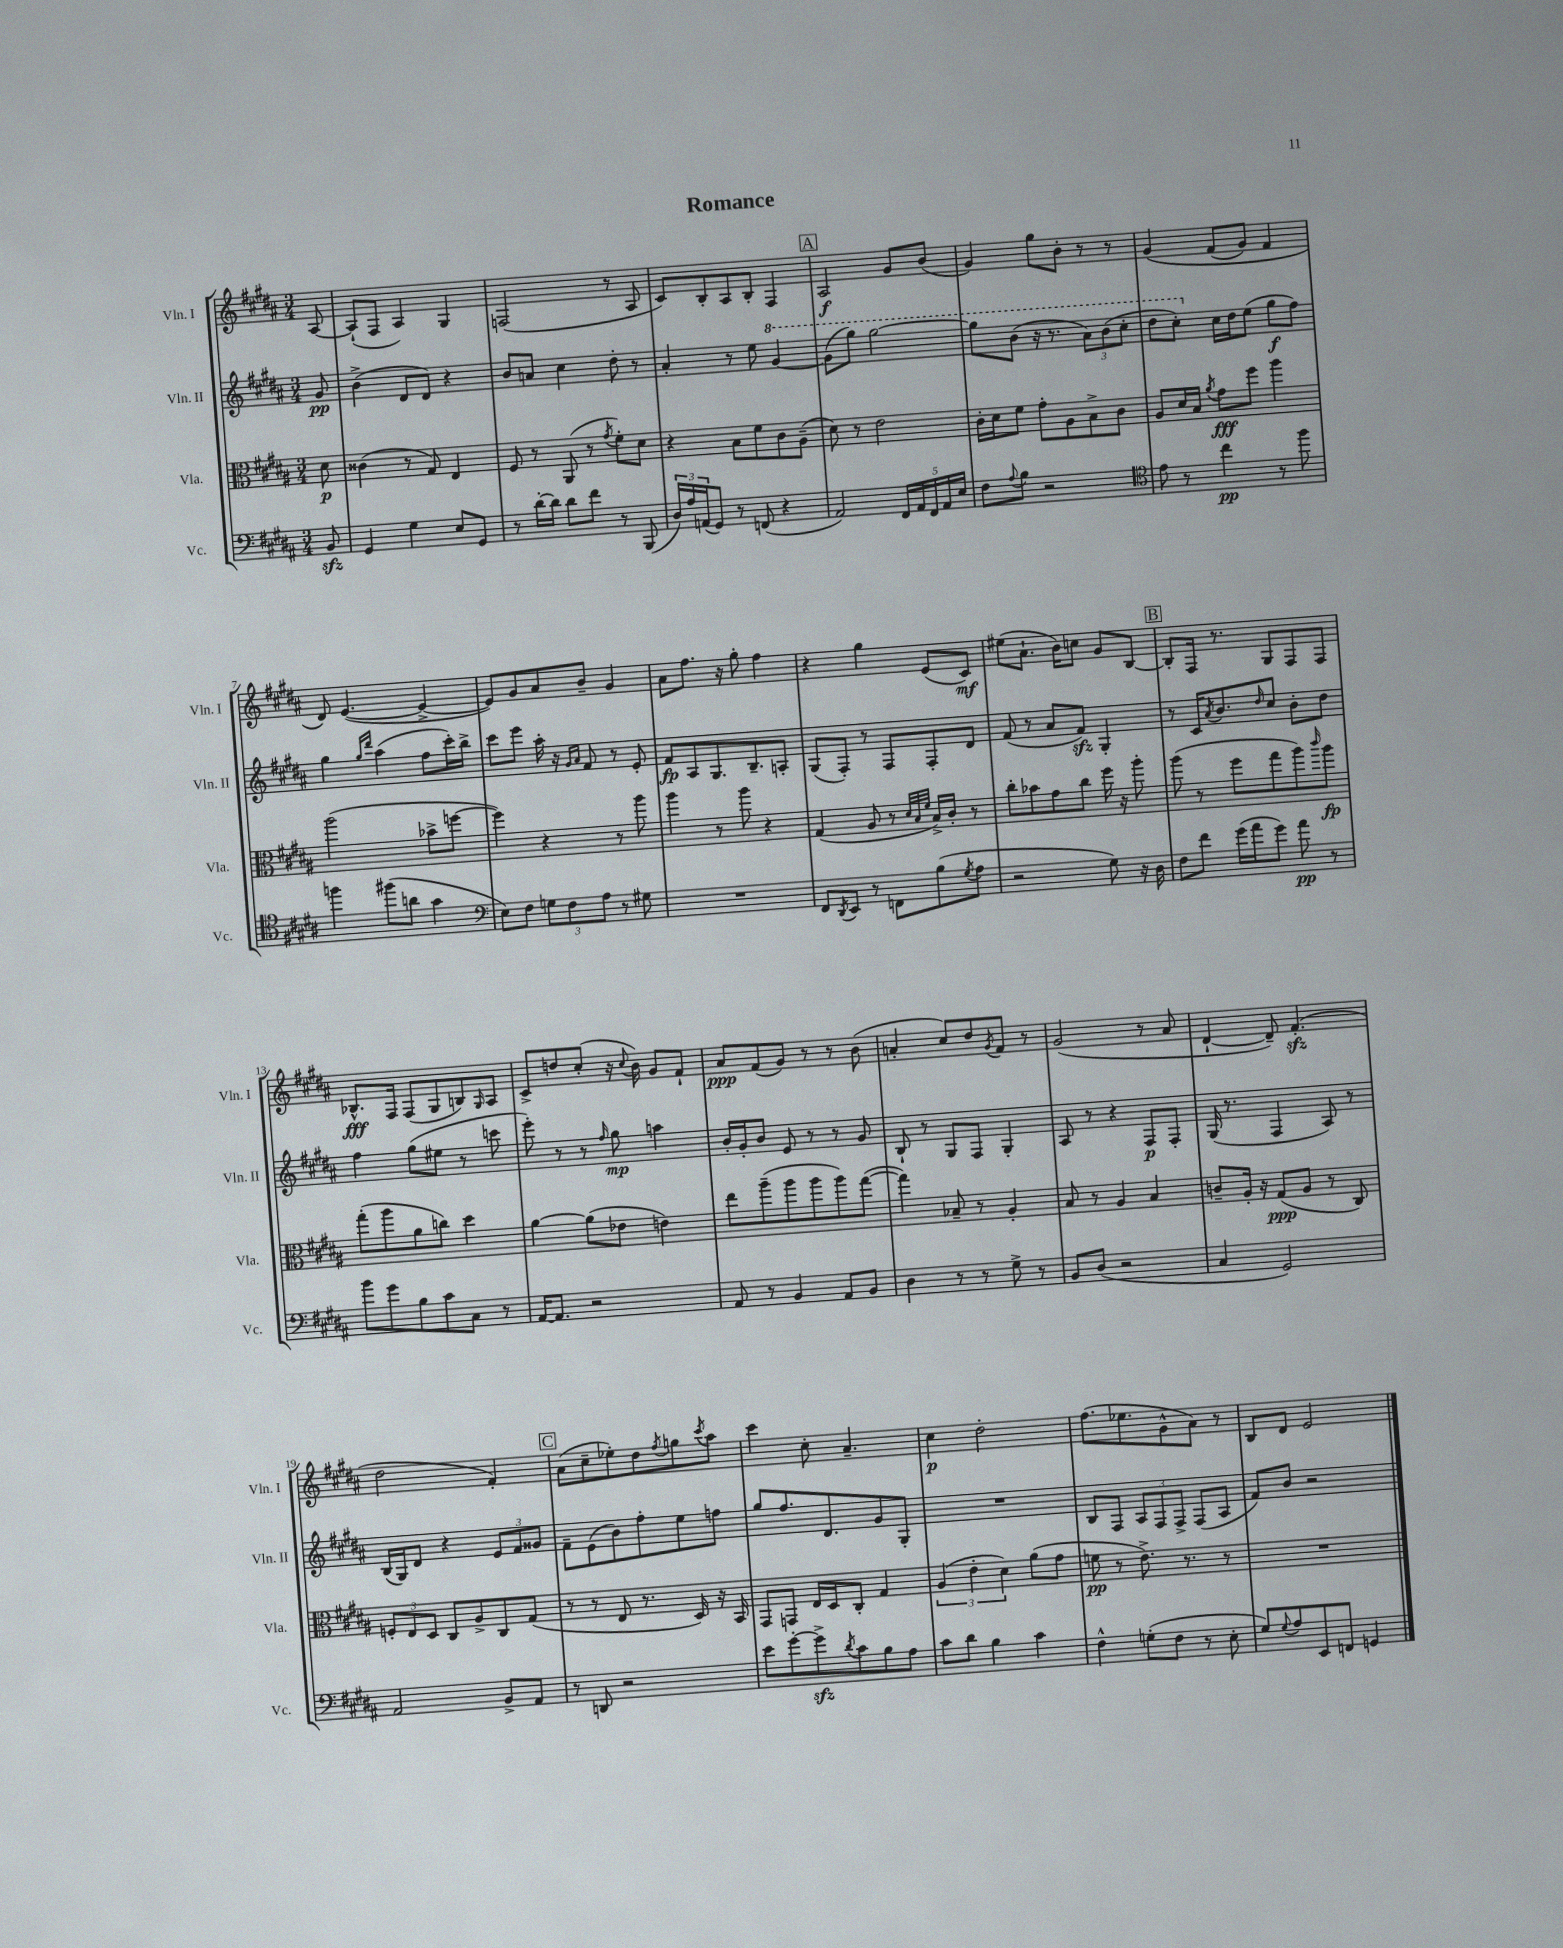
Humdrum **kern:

**kern	**dynam	**kern	**dynam	**kern	**dynam	**kern	**dynam
*part4	*part4	*part3	*part3	*part2	*part2	*part1	*part1
*staff4	*staff4	*staff3	*staff3	*staff2	*staff2	*staff1	*staff1
*I"Vc.	*	*I"Vla.	*	*I"Vln. II	*	*I"Vln. I	*
*I'Vc.	*	*I'Vla.	*	*I'Vln. II	*	*I'Vln. I	*
*clefF4	*	*clefC3	*	*clefG2	*	*clefG2	*
*k[f#c#g#d#a#]	*	*k[f#c#g#d#a#]	*	*k[f#c#g#d#a#]	*	*k[f#c#g#d#a#]	*
*M3/4	*	*M3/4	*	*M3/4	*	*M3/4	*
=	=	=	=	=	=	=	=
8BBzz/	.	8d#\	p	8g#/	pp	[8A#/	.
=1	=1	=1	=1	=1	=1	=1	=1
4GG#/	.	(4c##X\	.	(4b^\	.	(8A#`/L]	.
.	.	.	.	.	.	8F#/J	.
4G#\	.	8r	.	8d#/L	.	4A#/)	.
.	.	8G#/)	.	8d#/J)	.	.	.
8E/L	.	4E/	.	4r	.	4G#/	.
8GG#/J	.	.	.	.	.	.	.
=2	=2	=2	=2	=2	=2	=2	=2
8r	.	8F#/	.	8b/L	.	(2Fn/	.
[16d#'\LL	.	8r	.	8an/J	.	.	.
16d#\JJ]	.	.	.	.	.	.	.
8d#\L	.	(8AA#/	.	4cc#\	.	.	.
8f#\J	.	8r	.	.	.	.	.
.	.	8qg#/	.	.	.	.	.
8r	.	8f#'\L)	.	8dd#'\	.	8r	.
(8BBB/	.	8d#\J	.	8r	.	8A#/	.
=3	=3	=3	=3	=3	=3	=3	=3
24D#/LL)	.	4r	.	4a#'/	.	8c#/L)	.
24A#/	.	.	.	.	.	.	.
(24AAn/J	.	.	.	.	.	.	.
8GG#/J)	.	.	.	.	.	8B'/	.
8r	.	8B\L	.	8r	.	8A#/	.
(8FFn/	.	8f#\	.	8ee\	.	8B'/J	.
*	*	*	*	*8va	*	*	*
4r	.	8c#\	.	[4gg#/	.	4F#/	.
.	.	(8A#~\J	.	.	.	.	.
!!LO:REH:place=s1:t=A
=4	=4	=4	=4	=4	=4	=4	=4
2AA#/)	.	8d#\)	.	(8gg#\L]	.	2A#/	f
.	.	8r	.	8ggg#\J)	.	.	.
.	.	2e\	.	[2ggg#\	.	.	.
20FF#/LL	.	.	.	.	.	8g#/L	.
20AA#/	.	.	.	.	.	.	.
20FF#/	.	.	.	.	.	.	.
.	.	.	.	.	.	(8b/J	.
20AA#/	.	.	.	.	.	.	.
20E/JJ	.	.	.	.	.	.	.
=5	=5	=5	=5	=5	=5	=5	=5
8F#\L	.	16c#'\LL	.	8ggg#\L]	.	4g#/)	.
.	.	16d#\J	.	.	.	.	.
8qqA#/	.	.	.	.	.	.	.
8B\J	.	8f#\J	.	(8bb\J	.	.	.
2r	.	8g#'\L	.	16r	.	8gg#\L	.
.	.	.	.	8.r	.	.	.
.	.	8A#\	.	.	.	8b'\J	.
.	.	8B^\	.	12aa#\L)	.	8r	.
.	.	.	.	(12bb\	.	.	.
.	.	8c#\J	.	.	.	8r	.
.	.	.	.	12ccc#'\J	.	.	.
=6	=6	=6	=6	=6	=6	=6	=6
*clefC4	*	*	*	*	*	*	*
8e\	.	8A#/L	.	8ddd#\L	.	(4g#/	.
8r	.	16d#/L	.	8ccc#'\J)	.	.	.
.	.	16B/JJ	.	.	.	.	.
.	.	8qa#/	.	.	.	.	.
*	*	*	*	*X8va	*	*	*
4cc#\	pp	8g#\L	fff	16cc#\LL	.	(8f#/L	.
.	.	.	.	16dd#\J	.	.	.
.	.	8ff#\J	.	(8ee\J	.	8g#/J)	.
8r	.	4aa#\	.	8gg#\L	f	4f#/	.
8ff#\	.	.	.	8ff#\J)	.	.	.
!!LO:LB:g=z
=7	=7	=7	=7	=7	=7	=7	=7
4ffn\	.	(2aa#\	.	4gg#\	.	8d#/)	.
.	.	.	.	.	.	([4.e/	.
.	.	.	.	16qqgg#/LL	.	.	.
.	.	.	.	16qqddd#/JJ	.	.	.
(8ff#X\L	.	.	.	(4aa#\	.	.	.
8an\J	.	.	.	.	.	.	.
4g#\	.	8b-X^\L	.	8ff#\L	.	4e^/_	.
.	.	[8ffn\J	.	16ccc#'\L)	.	.	.
.	.	.	.	16bb^\JJ	.	.	.
=8	=8	=8	=8	=8	=8	=8	=8
*clefF4	*	*	*	*	*	*	*
8E\L)	.	4ff\])	.	8ccc#\L	.	8e/L])	.
8F#\J	.	.	.	8eee\J	.	8g#/	.
12Gn\L	.	4r	.	16aa#'\	.	8a#/	.
.	.	.	.	16r	.	.	.
12F#\	.	.	.	.	.	.	.
.	.	.	.	16qqg#/LL	.	.	.
.	.	.	.	16qqa#/JJ	.	.	.
.	.	.	.	8f#/	.	8b~/J	.
12A#\J	.	.	.	.	.	.	.
8r	.	8r	.	8r	.	4g#/	.
8G#X\	.	8aa#\	.	8e'/	.	.	.
=9	=9	=9	=9	=9	=9	=9	=9
2.r	.	4aa#\	.	8f#/L	fp	8a#\L	.
.	.	.	.	8A#/	.	8.ff#\J	.
.	.	8r	.	8.G#/	.	.	.
.	.	.	.	.	.	16r	.
.	.	8aa#\	.	.	.	8gg#'\	.
.	.	.	.	8.B~/	.	.	.
.	.	4r	.	.	.	4ff#\	.
.	.	.	.	8An'/J	.	.	.
=10	=10	=10	=10	=10	=10	=10	=10
8FF#/L	.	(4G#/	.	(8G#/L	.	4r	.
8qDD#/	.	.	.	.	.	.	.
8EE/J	.	.	.	8F#'/J)	.	.	.
8r	.	8A#/	.	8r	.	4gg#\	.
8FFn\L	.	8r	.	8F#/L	.	.	.
.	.	32qqd#/LLL	.	.	.	.	.
.	.	32qqB/	.	.	.	.	.
.	.	32qqf#/JJJ	.	.	.	.	.
(8B\	.	16B^/LL)	.	8F#'/	.	(8e/L	.
.	.	16c#'/JJ	.	.	.	.	.
8qG#/	.	.	.	.	.	.	.
8A#\J	.	8r	.	8d#/J	.	8c#/J)	mf
=11	=11	=11	=11	=11	=11	=11	=11
2r	.	8cc#'\L	.	(8f#/	.	(8ee#X\L	.
.	.	8b-X\	.	8r	.	8.a#`\J	.
.	.	8g#\	.	8a#/L	.	.	.
.	.	.	.	.	.	16b\KL)	.
.	.	8cc#\J	.	8f#zz/J)	.	8ccn\J	.
8G#\)	.	16ff#\	.	4G#'/	.	8g#/L	.
.	.	16r	.	.	.	.	.
16r	.	8aa#'\	.	.	.	[8B/J	.
16D#\	.	.	.	.	.	.	.
!!LO:REH:place=s1:t=B
=12	=12	=12	=12	=12	=12	=12	=12
8F#\L	.	(8aa#\	.	8r	.	8B'/L]	.
8f#\J	.	8r	.	16c#/KL	.	16F#/Jk	.
.	.	.	.	8qa#/	.	.	.
.	.	.	.	8.b/	.	8.r	.
(16g#\LL	.	8ff#\L	.	.	.	.	.
16a#\J	.	.	.	.	.	.	.
.	.	.	.	16qqdd#/	.	.	.
8g#\J)	.	8gg#\	.	8cc#/J	.	8G#/L	.
8a#\	pp	8aa#\)	.	8b'\L	.	8F#/	.
.	.	16qqccc#/	.	.	.	.	.
8r	.	8aa#\J	fp	8dd#\J	.	8F#/J	.
!!LO:LB:g=z
=13	=13	=13	=13	=13	=13	=13	=13
8b\L	.	(8gg#'\L	.	4ff#\	.	8.B-X^^/L	fff
8g#\	.	8aa#\	.	.	.	.	.
.	.	.	.	.	.	16F#/Jk	.
8B\	.	8a#\	.	(8gg#\L	.	(8F#/L	.
8c#\	.	8ccn\J)	.	8ee#X\J	.	8G#/	.
8C#\J	.	4dd#\	.	8r	.	8Bn/)	.
.	.	.	.	.	.	16qqG#/	.
8r	.	.	.	8cccn\	.	8A#/J	.
=14	=14	=14	=14	=14	=14	=14	=14
[16AA#/KL	.	[4a#\	.	8eee'\)	.	8c#^/L	.
8.AA#/J]	.	.	.	.	.	.	.
.	.	.	.	8r	.	8ddn/	.
2r	.	(8a#\L]	.	8r	.	(8cc#'/J	.
.	.	.	.	16qqff#/	.	.	.
.	.	8e-X\J	.	8gg#\	mp	16r	.
.	.	.	.	.	.	8qqcc#/	.
.	.	.	.	.	.	16b\)	.
.	.	4en\)	.	4aan\	.	8g#/L	.
.	.	.	.	.	.	8f#`/J	.
=15	=15	=15	=15	=15	=15	=15	=15
8AA#/	.	8ee\L	.	16b'/LL	.	8a#/L	ppp
.	.	.	.	16g#'/J	.	.	.
8r	.	(8aa#~\	.	8b/J	.	(8f#/	.
4BB/	.	8aa#\	.	8e/	.	8g#/J)	.
.	.	8aa#\	.	8r	.	8r	.
8AA#/L	.	8aa#\)	.	8r	.	8r	.
8BB/J	.	([8gg#\J	.	8g#/	.	(8b\	.
=16	=16	=16	=16	=16	=16	=16	=16
4D#\	.	4gg#\])	.	8B`/	.	4an'/	.
.	.	.	.	8r	.	.	.
8r	.	8B-X~/	.	8G#/L	.	8cc#/L)	.
8r	.	8r	.	8F#/J	.	8dd#/	.
.	.	.	.	.	.	8qg#/	.
8G#^\	.	4A#'/	.	4G#'/	.	8f#/J	.
8r	.	.	.	.	.	8r	.
=17	=17	=17	=17	=17	=17	=17	=17
8BB/L	.	8B/	.	8A#/	.	(2g#/	.
(8D#/J	.	8r	.	8r	.	.	.
2r	.	4A#/	.	4r	.	.	.
.	.	4B/	.	8F#/L	p	8r	.
.	.	.	.	8F#'/J	.	8a#/	.
=18	=18	=18	=18	=18	=18	=18	=18
4C#/	.	8cn~/L	.	(16G#/	.	[4d#`/	.
.	.	.	.	8.r	.	.	.
.	.	16A#'/Jk	.	.	.	.	.
.	.	16r	.	.	.	.	.
2GG#/)	.	(8G#/L	ppp	4F#/	.	8d#~/])	.
.	.	8A#/J	.	.	.	(4.f#zz'/	.
.	.	8r	.	8A#/)	.	.	.
.	.	8C#/)	.	8r	.	.	.
!!LO:LB:g=z
=19	=19	=19	=19	=19	=19	=19	=19
2AA#/	.	12Fn'/L	.	(16B/LL	.	2dd#\	.
.	.	.	.	16G#/J)	.	.	.
.	.	12E/	.	.	.	.	.
.	.	.	.	8d#/J	.	.	.
.	.	12D#/J	.	.	.	.	.
.	.	8C#/L	.	4r	.	.	.
.	.	8A#^/	.	.	.	.	.
8BB^/L	.	8C#/	.	12e/L	.	4f#'/)	.
.	.	.	.	12f#/	.	.	.
8AA#/J	.	(8G#/J	.	.	.	.	.
.	.	.	.	12g##X/J	.	.	.
!!LO:REH:place=s1:t=C
=20	=20	=20	=20	=20	=20	=20	=20
8r	.	8r	.	8f#~\L	.	(8a#\L	.
8DDn/	.	8r	.	(8e\	.	8cc#~\	.
2r	.	8E/	.	8b\)	.	8ee-X'\)	.
.	.	8.r	.	8ff#'\	.	8dd#\	.
.	.	.	.	.	.	8qff#/	.
.	.	.	.	8ee\	.	8ggn\	.
.	.	16D#/)	.	.	.	.	.
.	.	.	.	.	.	8qccc#/	.
.	.	16r	.	8ffn\J	.	8aa#\J	.
.	.	16BB/	.	.	.	.	.
=21	=21	=21	=21	=21	=21	=21	=21
8e\L	.	8GG#/L	.	8gg#/L	.	4ccc#\	.
[8g#'\	.	8GGn/J	.	8.ff#/	.	.	.
8g#zz^\]	.	16E/LL	.	.	.	8cc#'\	.
.	.	16D#/J	.	8.d#/	.	.	.
8qd#/	.	.	.	.	.	.	.
8c#\	.	8C#'/J	.	.	.	4.a#~/	.
8B\	.	4G#/	.	8g#/	.	.	.
8A#\J	.	.	.	8G#'/J	.	.	.
=22	=22	=22	=22	=22	=22	=22	=22
8c#\L	.	(6A#/	.	2.r	.	4cc#\	p
8d#\J	.	.	.	.	.	.	.
.	.	6e'\	.	.	.	.	.
4B\	.	.	.	.	.	2dd#'\	.
.	.	6d#\)	.	.	.	.	.
4c#\	.	(8a#\L	.	.	.	.	.
.	.	8g#\J	.	.	.	.	.
=23	=23	=23	=23	=23	=23	=23	=23
4F#^^\	.	8fn\	pp	8B/L	.	(8.ff#\L	.
.	.	8r	.	8F#/J	.	.	.
.	.	.	.	.	.	8.ee-X\	.
(8Gn'\L	.	8.e^\)	.	12A#/L	.	.	.
.	.	.	.	12F#/	.	.	.
8F#\J	.	.	.	.	.	8g#^^\	.
.	.	.	.	12F#^/J	.	.	.
.	.	8.r	.	.	.	.	.
8r	.	.	.	(8F#/L	.	8a#\J)	.
8E'\	.	8r	.	8A#/J	.	8r	.
=24	=24	=24	=24	=24	=24	=24	=24
8G#/L)	.	2.r	.	8f#/L)	.	8B/L	.
8qqG#/	.	.	.	.	.	.	.
8A#/	.	.	.	8b/J	.	8d#/J	.
8EE/	.	.	.	2r	.	2e/	.
8FFn/J	.	.	.	.	.	.	.
4GGn/	.	.	.	.	.	.	.
==	==	==	==	==	==	==	==
*-	*-	*-	*-	*-	*-	*-	*-
